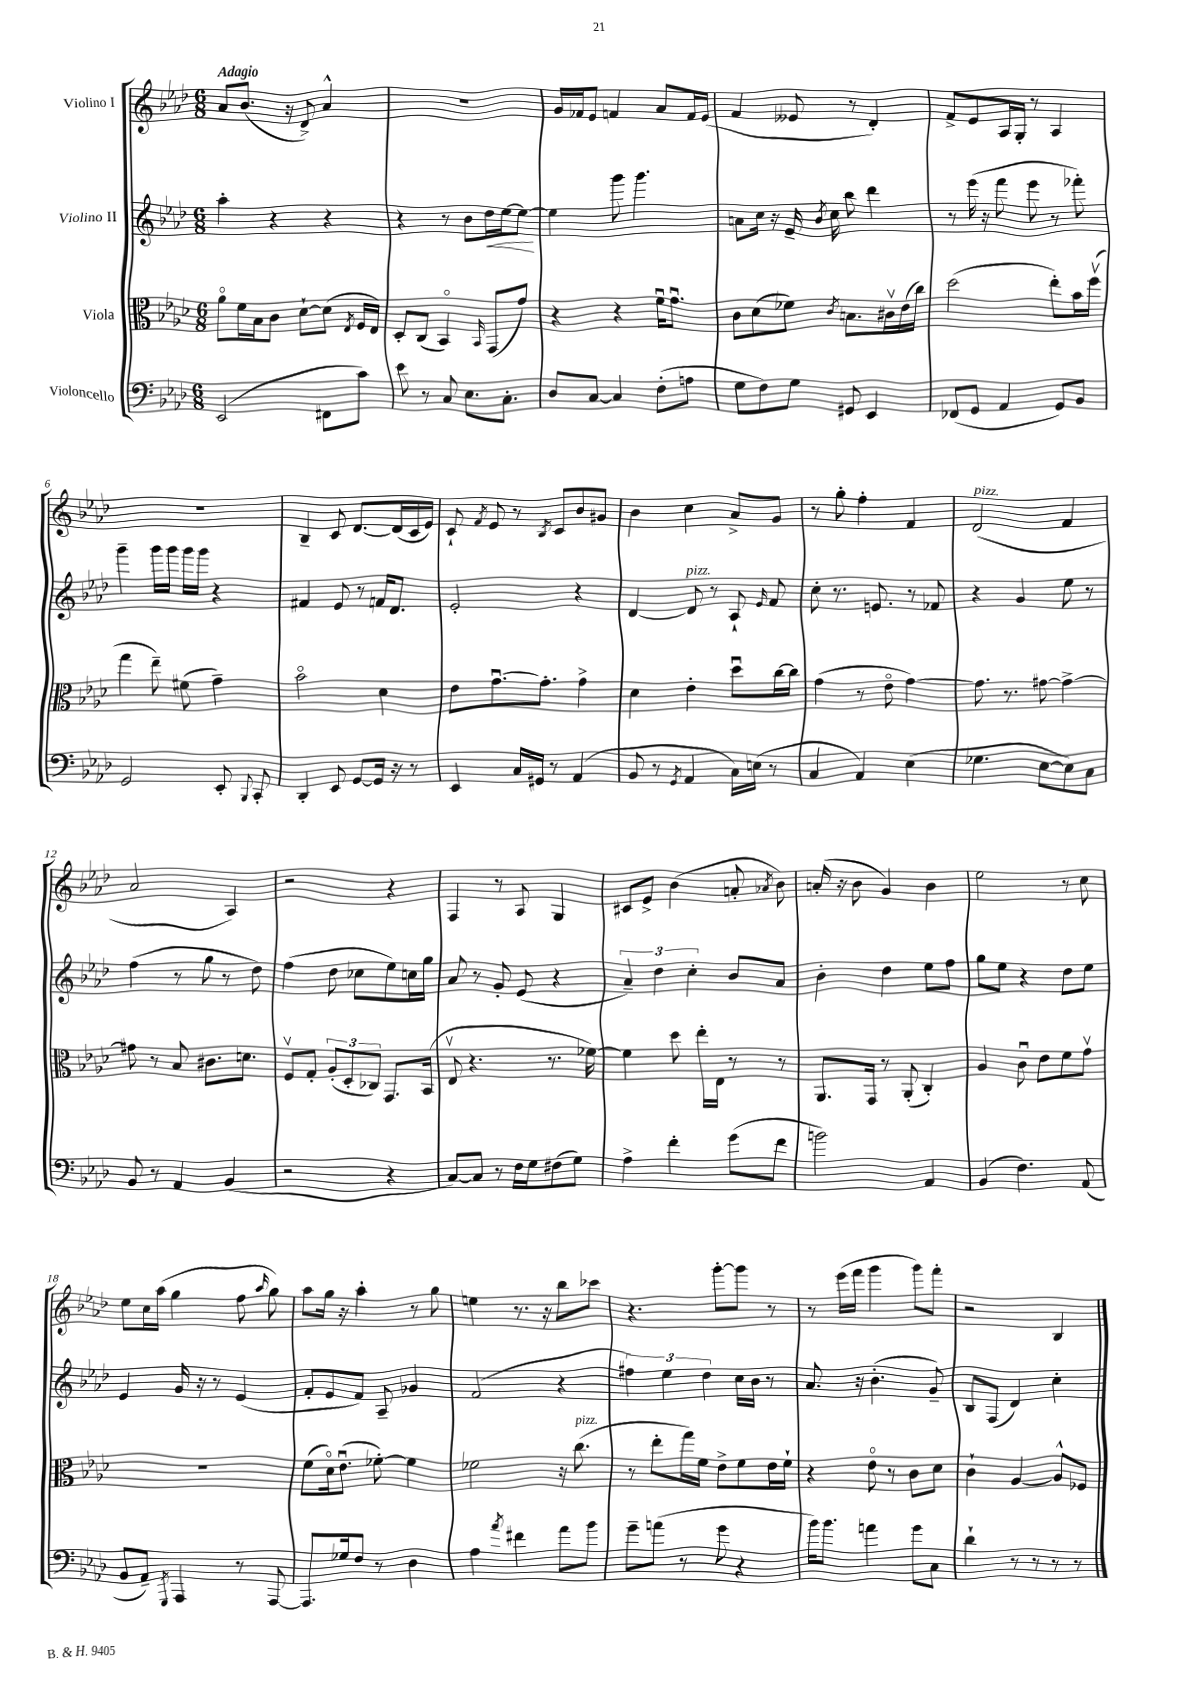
<<
\new StaffGroup <<
\new Staff = "s0" \with { instrumentName = "Violino I" } {
    \clef treble \key aes \major \numericTimeSignature \time 6/8 \tempo "Adagio"
    \autoBeamOff aes'8[ bes'8.]( r16 des'8->) aes'4-^ |
    R2. |
    g'16[ fes'16 ees'8] f'4 aes'8[ f'16 ees'16]( |
    f'4 eeses'8 r8 des'4-.) |
    f'8[-> ees'8 aes16 g16]-. r8 aes4 |
    R2. |
    bes4-- c'8 des'8.[~ des'16( c'16 ees'16]) |
    c'8-! \acciaccatura { f'8 } ees'8 r8 \acciaccatura { bes8 } c'8[ bes'8 gis'8] |
    bes'4 c''4 aes'8[-> g'8] |
    r8 g''8-. f''4-. f'4 |
    des'2^\markup { \italic "pizz." }( f'4 |
    aes'2 aes4) |
    r2 r4 |
    f4 r8 aes8 g4 |
    cis'8[ ees'8]-> bes'4( a'8-. \acciaccatura { aes'8 } bes'8) |
    a'16-.( r16 bes'8 g'4) bes'4 |
    ees''2 r8 c''8 |
    ees''8[ c''16 aes''16]( g''4 f''8 \grace { aes''16 } g''8) |
    aes''8[ g''16] r16 aes''4-. r8 g''8 |
    e''4 r8. r16 bes''8[ ces'''8] |
    r4. g'''8[~-. g'''8] r8 |
    r8 ees'''16[( f'''16] g'''4 g'''8[) f'''8]-. |
    r2 bes4 \bar "|." |
}
\new Staff = "s1" \with { instrumentName = "Violino II" } {
    \clef treble \key aes \major \numericTimeSignature \time 6/8
    \autoBeamOff aes''4-. r4 r4 |
    r4 r8 bes'8[ des''16\< ees''16~ ees''8]~\! |
    ees''4 g'''8 g'''4. |
    a'8[ c''16] r16 ees'16-- \acciaccatura { bes'8 } c''16 bes''8 des'''4 |
    r8 ees'''16( r16 f'''8 ees'''8 r8 fes'''8-.) |
    g'''4-- g'''16[ g'''16] g'''16[ g'''16] r4 |
    fis'4 ees'8 r8 f'16[ des'8.] |
    ees'2-. r4 |
    des'4~ des'8^\markup { \italic "pizz." } r8 aes8-! \grace { ees'16 } f'8 |
    c''8-. r8. e'8. r8 fes'8 |
    r4 g'4 ees''8 r8 |
    f''4( r8 g''8 r8 des''8) |
    f''4( des''8 ces''8[ ees''8) c''16 g''16] |
    aes'8 r8 g'8-. ees'8( r4 |
    \tuplet 3/2 { aes'4--) des''4 c''4-. } bes'8[ aes'8] |
    bes'4-. des''4 ees''8[ f''8] |
    g''8[ ees''8] r4 des''8[ ees''8] |
    ees'4 g'16 r16 r8 ees'4( |
    f'8[-. ees'8 f'8]) aes8-- ges'4 |
    f'2( r4 |
    \tuplet 3/2 { fis''4) ees''4 des''4 } c''16[ bes'16] r8 |
    aes'8. r16 bes'4.-.( g'8--) |
    bes8[ f8]( des'4) c''4-. \bar "|." |
}
\new Staff = "s2" \with { instrumentName = "Viola" } {
    \clef alto \key aes \major \numericTimeSignature \time 6/8
    \autoBeamOff aes'8[\flageolet f'16 bes16 c'8] des'8[~-! des'8]( \acciaccatura { ees8 } f16[ ees16]) |
    des8[-. c8]( bes,4\flageolet) \grace { bes,16 } g,8[( g'8]) |
    r4 r4 f'16[\downbow g'8.]\downbow |
    c'8[ des'8( fes'8]) \acciaccatura { c'8 } b8.[ cis'16\upbow ees'16( c''16]) |
    des''2( ees''8[-.) bes'16 f''16]\upbow( |
    g''4 ees''8--) fis'8( g'4--) |
    bes'2\flageolet des'4 |
    ees'8[ g'8.~\downbow g'8.]-. g'4-> |
    des'4 ees'4-. des''8[\downbow c''16~ c''16] |
    g'4( r8 ees'8\flageolet g'4~) |
    g'8. r8. gis'8~ gis'4~-> |
    gis'8 r8 bes8 cis'8.[ d'8.] |
    f8[\upbow g8]-. \tuplet 3/2 { aes8[-.( des8-. ces8]) } g,8.[ bes,16]( |
    ees8\upbow r4. r8. fes'16~) |
    fes'4 des''8 ees''16[-. ees16] r8 r8 |
    aes,8.[ g,16] r8 aes,8-.( c4-.) |
    aes4 c'8\downbow ees'8[ f'8 g'8]\upbow |
    r2. |
    f'8[( des'16\flageolet) ees'8.]\downbow( fes'8~-.) fes'4 |
    fes'2 r16 c''8.^\markup { \italic "pizz." }( |
    r8 ees''8[-. g''16) f'16] ees'8[-> f'8 ees'16 f'16]-! |
    r4 ees'8\flageolet r8 c'8[ des'8] |
    c'4-! aes4~ aes8[-^ fes8] \bar "|." |
}
\new Staff = "s3" \with { instrumentName = "Violoncello" } {
    \clef bass \key aes \major \numericTimeSignature \time 6/8
    \autoBeamOff ees,2( fis,8[ c'8]) |
    ees'8 r8 c8 ees8.[ c8.]-. |
    des8[ c8]~ c4 f8[-.( a8] |
    g8[ f8) g8] gis,8 ees,4 |
    fes,8[( g,8] aes,4 g,8[) bes,8] |
    g,2 ees,8-. \appoggiatura { bes,,8 } c,8-. |
    des,4-. ees,8 g,8[~ g,16] r16 r8 |
    ees,4 c16[ gis,16] r8 aes,4( |
    bes,8 r8 \acciaccatura { g,8 } aes,4 c16[) e16]( r8 |
    c4 aes,4) ees4( |
    ges4. ees8[~ ees8) c8] |
    bes,8 r8 aes,4 bes,4( |
    r2 r4 |
    c8[~) c8] r8 f16[ g16 fis8( g8]) |
    aes4-> f'4-. g'8[( f'8] |
    b'2) aes,4 |
    bes,4( f4.) aes,8( |
    bes,8[ aes,8]--) \acciaccatura { g,,8 } aes,,4 r8 aes,,8~ |
    aes,,8.[ ges16 f8] r8 des4 |
    aes4 \acciaccatura { aes'8 } fis'4 aes'8[ bes'8] |
    g'8[-- a'8]( r8 g'8 r4 |
    bes'16[) bes'8.] a'4 g'8[ c8] |
    des'4-! r8 r8 r8 r8 \bar "|." |
}
>>
>>
